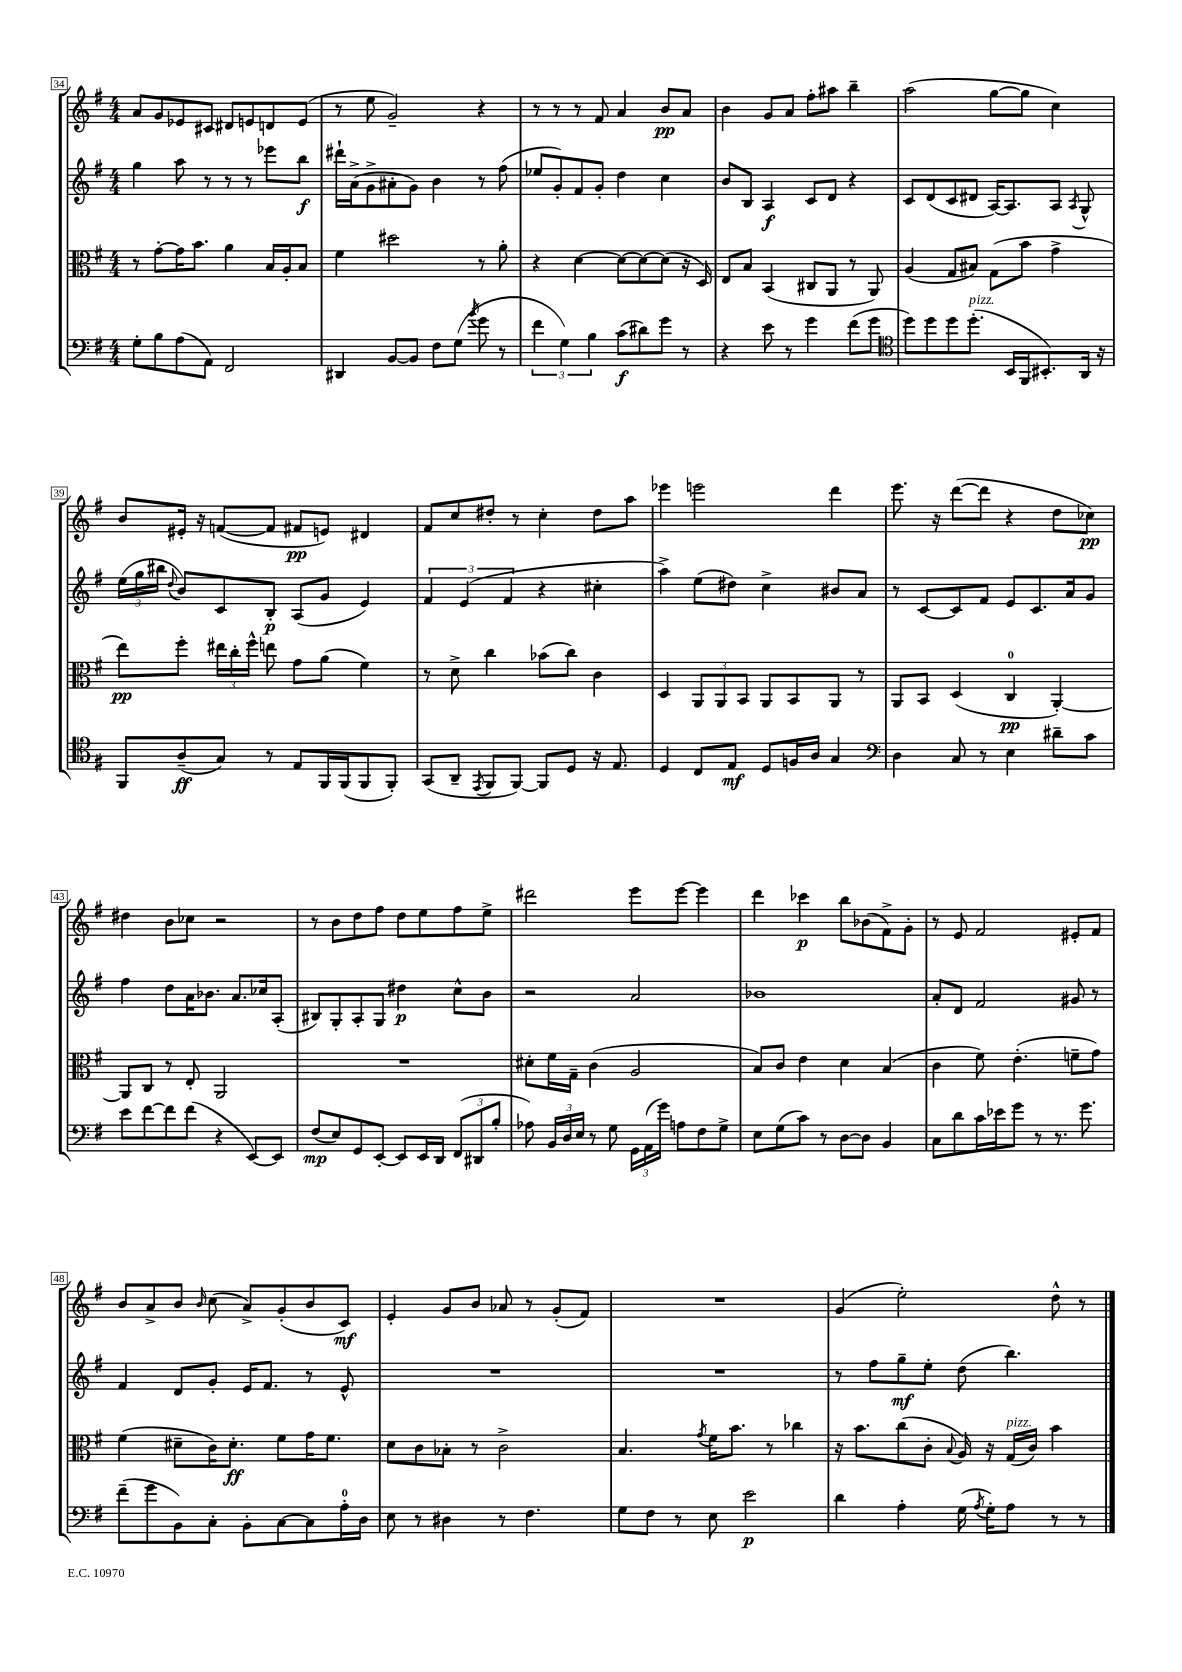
<<
\new StaffGroup <<
\new Staff = "s0" {
    \clef treble \key g \major \numericTimeSignature \time 4/4
    \autoBeamOff a'8[ g'8 ees'8 cis'8] dis'8[ e'8 d'8 e'8]( |
    r8 e''8 g'2--) r4 |
    r8 r8 r8 fis'8 a'4 b'8[\pp a'8] |
    b'4 g'8[ a'8] fis''8[-. ais''8] b''4-- |
    a''2( g''8[~ g''8] c''4) |
    b'8[ eis'16]-. r16 f'8[~( f'8] fis'8[\pp e'8]) dis'4 |
    fis'8[ c''8 dis''8]-. r8 c''4-. dis''8[ a''8] |
    ees'''4 e'''2 d'''4 |
    e'''8. r16 d'''8[~( d'''8] r4 d''8[ ces''8]\pp) |
    dis''4 b'8[ ces''8] r2 |
    r8 b'8[ d''8 fis''8] d''8[ e''8 fis''8 e''8]-> |
    dis'''2 e'''8[ e'''8]~ e'''4 |
    d'''4 ces'''4\p b''8[ bes'8( fis'8->) g'8]-. |
    r8 e'8 fis'2 eis'8[-. fis'8] |
    b'8[ a'8-> b'8] \grace { b'16 } c''8( a'8[->) g'8-.( b'8 c'8]\mf) |
    e'4-. g'8[ b'8] aes'8 r8 g'8[-.( fis'8]) |
    R1 |
    g'4( e''2-.) d''8-^ r8 \bar "|." |
}
\new Staff = "s1" {
    \clef treble \key g \major \numericTimeSignature \time 4/4
    \autoBeamOff g''4 a''8 r8 r8 r8 ees'''8[ b''8]\f |
    dis'''16[-! a'16->( g'8-> ais'8-. g'8]) b'4 r8 fis''8( |
    ees''8[ g'8-.) fis'8 g'8]-. d''4 c''4 |
    b'8[ b8] a4\f c'8[ d'8] r4 |
    c'8[ d'8( c'8 dis'8] a16[~) a8. a8] \acciaccatura { a8 } g8-^ |
    \tuplet 3/2 { e''16[( g''16 bis''16] } \appoggiatura { d''8 } b'8[) c'8 b8]-.\p a8[( g'8] e'4) |
    \tuplet 3/2 { fis'4 e'4( fis'4 } r4 cis''4-. |
    a''4->) e''8[( dis''8]) c''4-> bis'8[ a'8] |
    r8 c'8[~ c'8 fis'8] e'8[ c'8. a'16 g'8] |
    fis''4 d''8[ a'16 bes'8.] a'8.[ ces''16 a8]-.( |
    bis8[) g8-. a8-. g8] dis''4\p c''8[-^ b'8] |
    r2 a'2 |
    bes'1 |
    a'8[-. d'8] fis'2 gis'8 r8 |
    fis'4 d'8[ g'8]-. e'16[ fis'8.] r8 e'8-^ |
    R1 |
    R1 |
    r8 fis''8[ g''8--\mf e''8]-. d''8( b''4.) \bar "|." |
}
\new Staff = "s2" {
    \clef alto \key g \major \numericTimeSignature \time 4/4
    \autoBeamOff r8 g'8[~-. g'16 b'8.] a'4 b16[ a16-. b8] |
    fis'4 dis''2 r8 a'8-. |
    r4 d'4~ d'8[~ d'8~ d'8]( r16 d16) |
    e8[ b8] b,4( cis8[ a,8] r8 a,8) |
    a4( g8[ bis8]) g8[( b'8] g'4-> |
    e''8[\pp) fis''8]-. \tuplet 3/2 { eis''16[ c''16-. fis''16]-^ } e''8 g'8[ a'8]( fis'4) |
    r8 d'8-> c''4 bes'8[( c''8]) c'4 |
    d4 \tuplet 3/2 { a,8[ a,8 b,8] } a,8[ b,8 a,8] r8 |
    a,8[ b,8] d4( c4-0\pp a,4~-.) |
    a,8[ c8] r8 e8-. a,2 |
    R1 |
    dis'8[-. fis'16 g16]-- c'4( a2 |
    b8[) c'8] e'4 d'4 b4( |
    c'4 fis'8) e'4.-.( f'8[-- g'8]) |
    fis'4( dis'8[-- c'16) dis'8.]-.\ff fis'8[ g'16 fis'8.] |
    d'8[ c'8 bes8]-. r8 c'2-> |
    b4. \acciaccatura { g'8 } fis'16[ b'8.] r8 ces''4 |
    r16 b'8.[ c''8( c'8]-. \appoggiatura { b8 } a16) r16 g16[^\markup { \italic "pizz." }( c'16]) b'4 \bar "|." |
}
\new Staff = "s3" {
    \clef bass \key g \major \numericTimeSignature \time 4/4
    \autoBeamOff g8[-. b8 a8( a,8]) fis,2 |
    dis,4 b,8[~ b,8] fis8[ g8]( \acciaccatura { b'8 } g'8 r8 |
    \tuplet 3/2 { fis'4 g4) b4 } c'8[\f( dis'8) g'8] r8 |
    r4 e'8 r8 g'4 fis'8[( g'8] |
    \clef tenor d''8[) d''8 d''8 d''8.]-.^\markup { \italic "pizz." }( b,16[ fis,16 bis,8.-.) a,16] r16 |
    fis,8[ a8--\ff( g8]) r8 e8[ fis,16 fis,16( fis,8 fis,8]-.) |
    g,8[( a,8]-- \acciaccatura { e,8 } fis,8[ fis,8]~) fis,8[ d8] r16 e8. |
    d4 c8[ e8]\mf d8[ f16 a16] g4 |
    \clef bass d4 c8 r8 e4 dis'8[-- c'8] |
    e'8[ fis'8~ fis'8 fis'8]( r4 e,8[~) e,8] |
    fis8[\mp( e8) g,8 e,8]~-. e,8[ e,16 d,16] \tuplet 3/2 { fis,8[( dis,8 b8]-. } |
    aes8) \tuplet 3/2 { b,16[ d16 e16] } r8 g8 \tuplet 3/2 { g,16[ a,16( g'16]) } a8[ fis8 g8]-> |
    e8[ g8( c'8]) r8 d8[~ d8] b,4 |
    c8[ d'8 c'16 ees'16 g'8] r8 r8. g'8. |
    fis'8[--( g'8 b,8) c8]-. b,8[-. c8~ c8 a16-0-. d16] |
    e8 r8 dis4 r8 fis4. |
    g8[ fis8] r8 e8 e'2\p |
    d'4 a4-. g16( \acciaccatura { a8 } g16[-.) a8] r8 r8 \bar "|." |
}
>>
>>
\layout { \context { \Score currentBarNumber = #34 \override BarNumber.stencil = #(make-stencil-boxer 0.1 0.3 ly:text-interface::print) } }
